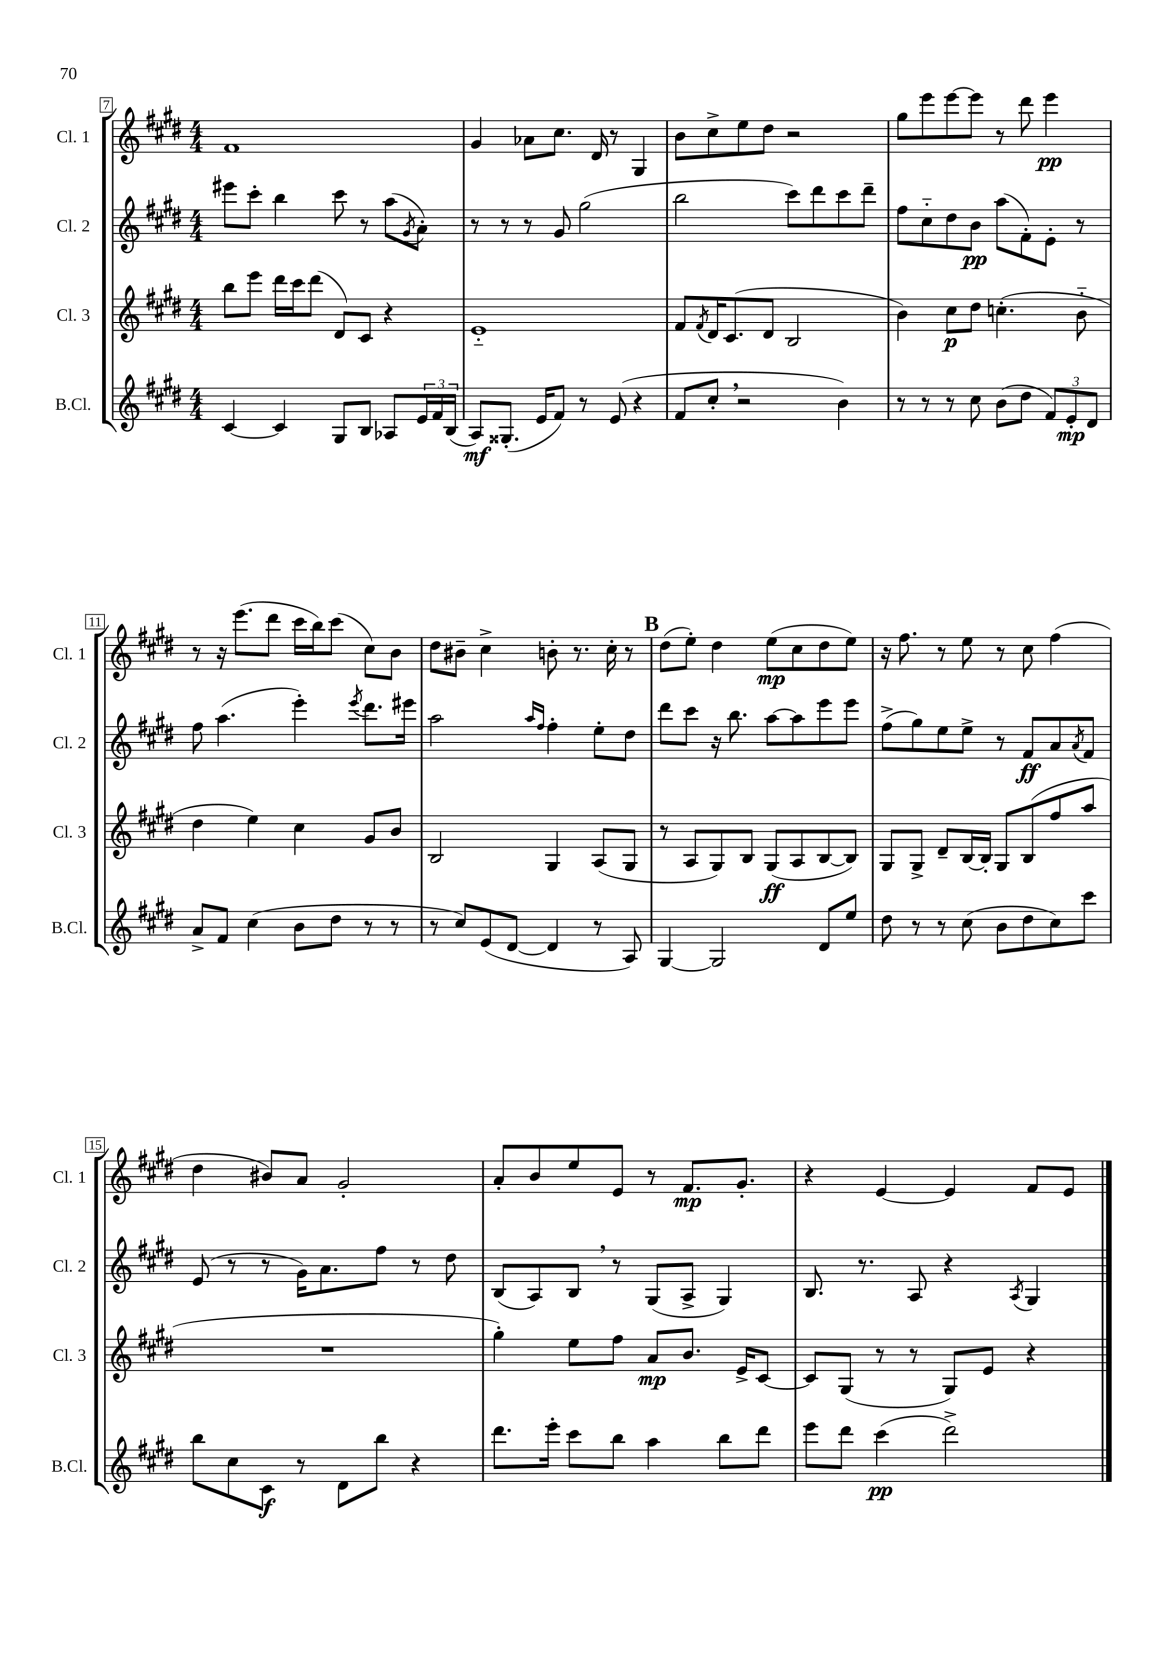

**kern	**kern	**kern	**kern
*staff4	*staff3	*staff2	*staff1
*clefG2	*clefG2	*clefG2	*clefG2
*k[f#c#g#d#]	*k[f#c#g#d#]	*k[f#c#g#d#]	*k[f#c#g#d#]
*M4/4	*M4/4	*M4/4	*M4/4
[4c#	8bb	8eee#	1f#
.	8eee	8ccc#'	.
4c#]	16ddd#	4bb	.
.	16ccc#	.	.
.	(8ddd#	.	.
8G#	8d#)	8ccc#	.
8B	8c#	8r	.
8A-	4r	(8aa	.
.	.	8qg#	.
24e	.	8a')	.
24f#	.	.	.
(24B	.	.	.
=	=	=	=
8A)	1e'~	8r	4g#
(8.G##'	.	8r	.
.	.	8r	8a-
16e	.	.	.
8f#)	.	8g#	8.cc#
8r	.	(2gg#	.
.	.	.	16d#
(8e	.	.	8r
4r	.	.	4G#
=	=	=	=
8f#	8f#	2bb	8b
.	8qf#	.	.
8cc#'	16d#	.	8cc#^
.	(8.c#	.	.
2r	.	.	8ee
.	8d#	.	8dd#
.	2B	8ccc#)	2r
.	.	8ddd#	.
4b)	.	8ccc#	.
.	.	8ddd#~	.
=	=	=	=
8r	4b)	8ff#	8gg#
8r	.	8cc#'~	8eee
8r	8cc#	8dd#	[8eee
8cc#	8dd#	8b	8eee]
(8b	(4.cc'	(8aa	8r
8dd#	.	8f#')	8ddd#
12f#)	.	8e'	4eee
12e'	.	.	.
.	8b'~	8r	.
12d#	.	.	.
=	=	=	=
8a^	4dd#	8ff#	8r
8f#	.	(4.aa	16r
.	.	.	(8.eee
(4cc#	4ee)	.	.
.	.	.	8ddd#
8b	4cc#	4eee')	16ccc#
.	.	.	16bb)
8dd#	.	.	(8ccc#
.	.	8qeee	.
8r	8g#	8.ddd#	8cc#)
8r	8b	.	8b
.	.	16eee#	.
=	=	=	=
8r	2B	2aa	8dd#
8cc#)	.	.	8b#~
(8e	.	.	4cc#^
[8d#	.	.	.
.	.	16qqaa	.
.	.	16qqff#	.
4d#]	4G#	4ff#'	8b'
.	.	.	8.r
8r	(8A	8ee'	.
.	.	.	16cc#'
8A)	8G#	8dd#	8r
=	=	=	=
[4G#	8r	8ddd#	(8dd#
.	8A	8ccc#	8ee')
2G#]	8G#)	16r	4dd#
.	.	8.bb	.
.	8B	.	.
.	(8G#	[8aa	(8ee
.	8A	8aa]	8cc#
8d#	[8B	8eee	8dd#
8ee	8B])	8eee	8ee)
=	=	=	=
8dd#	8G#	(8ff#^	16r
.	.	.	8.ff#
8r	8G#^	8gg#)	.
8r	8d#~	8ee	8r
(8cc#	[16B	8ee^	8ee
.	16B']	.	.
8b	8G#	8r	8r
8dd#	(8B	8f#	8cc#
8cc#)	8ff#	8a	(4ff#
.	.	8qa	.
8ccc#	8aa	8f#	.
=	=	=	=
8bb	1r	(8e	4dd#
8cc#	.	8r	.
8c#	.	8r	8b#)
8r	.	16g#)	8a
.	.	8.a	.
8d#	.	.	2g#'
8bb	.	8ff#	.
4r	.	8r	.
.	.	8dd#	.
=	=	=	=
8.ddd#	4gg#')	(8B	8a'
.	.	8A)	8b
16eee'	.	.	.
8ccc#	8ee	8B	8ee
8bb	8ff#	8r	8e
4aa	8a	(8G#	8r
.	8.b	8A^	8.f#
8bb	.	4G#)	.
.	16e^	.	8.g#'
8ddd#	[8c#	.	.
=	=	=	=
8eee	8c#]	8.B	4r
8ddd#	(8G#	.	.
.	.	8.r	.
(4ccc#	8r	.	[4e
.	8r	8A	.
2ddd#^)	8G#)	4r	4e]
.	8e	.	.
.	.	8qA	.
.	4r	4G#	8f#
.	.	.	8e
==	==	==	==
*-	*-	*-	*-
